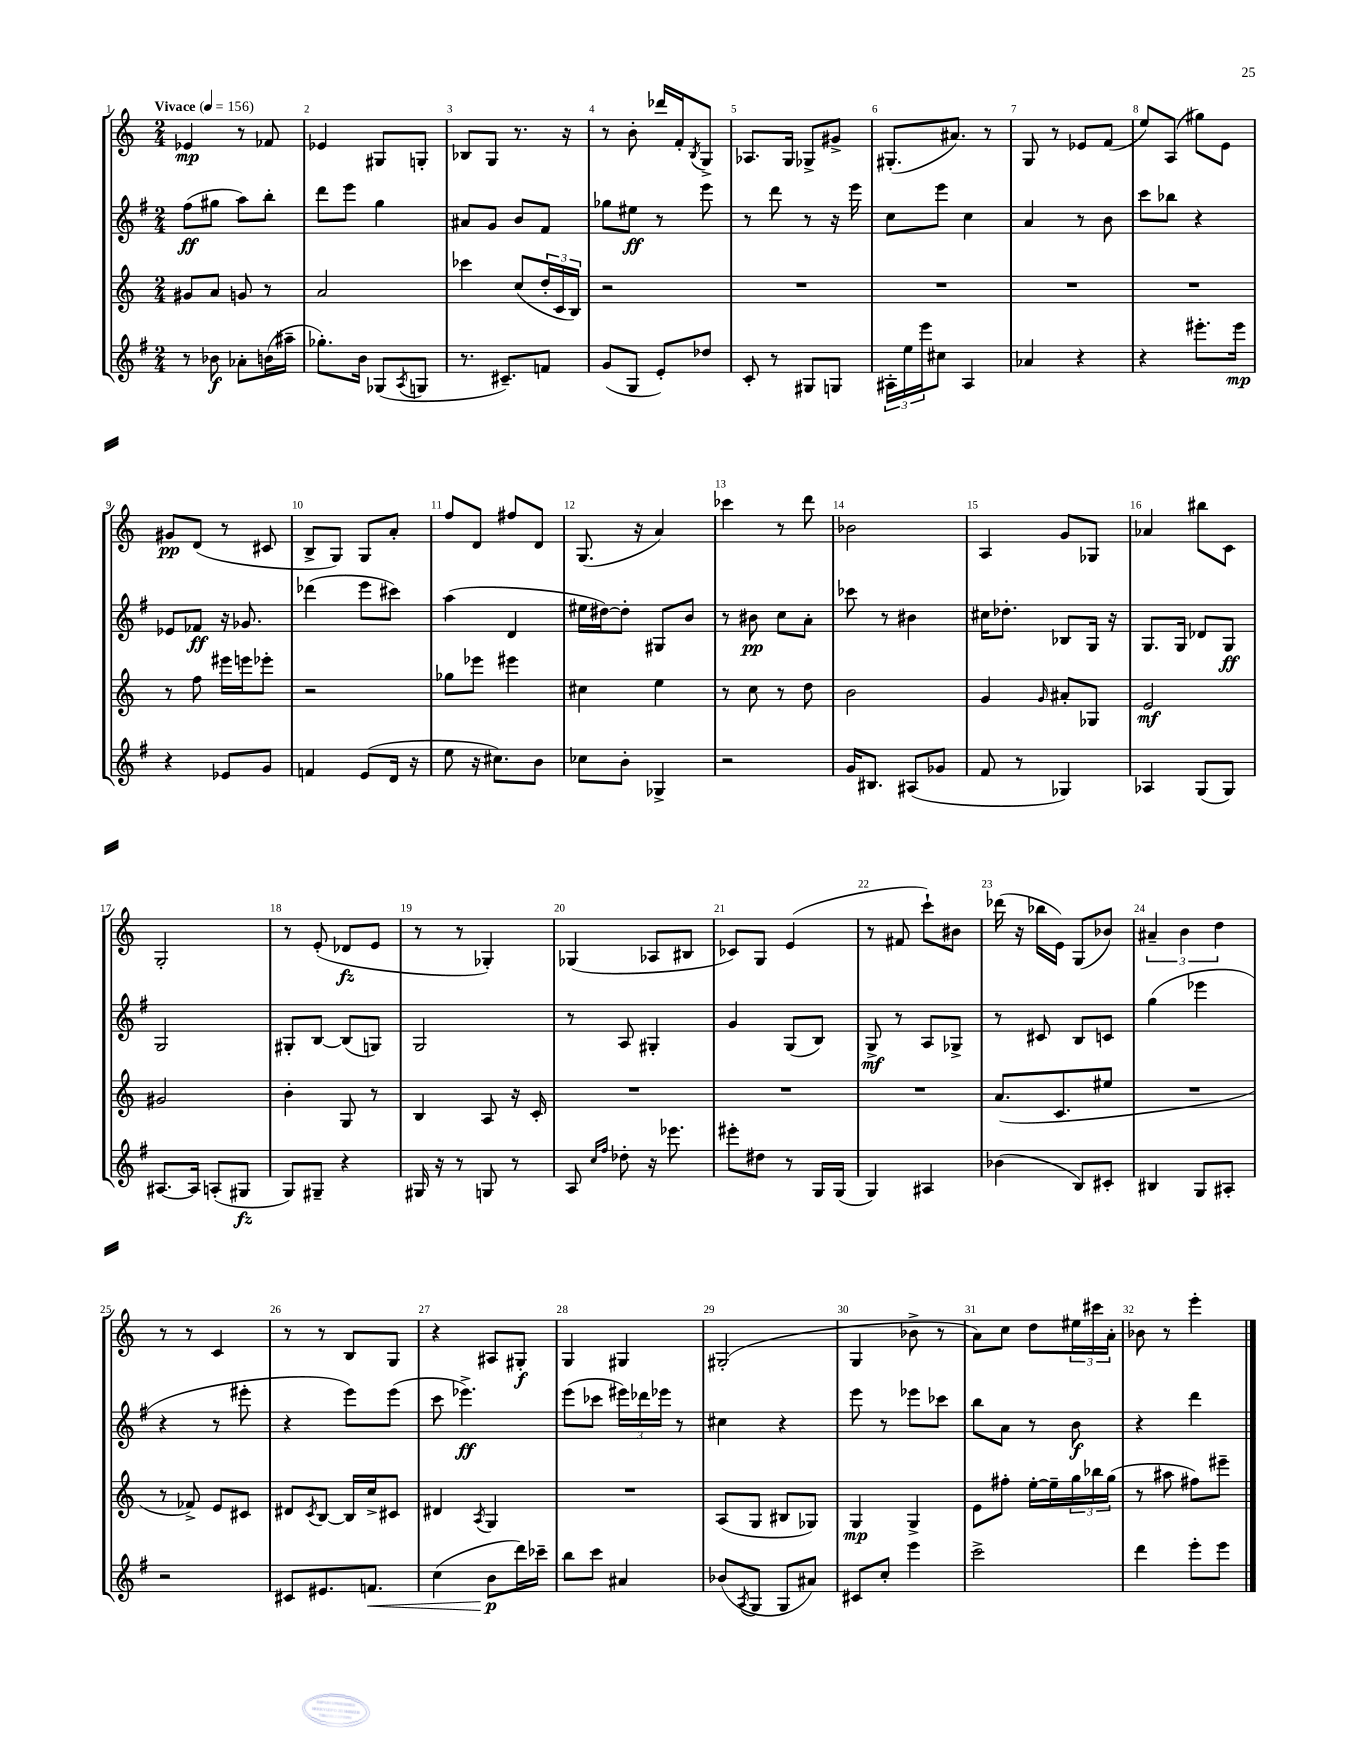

**kern	**kern	**kern	**kern
*staff4	*staff3	*staff2	*staff1
*clefG2	*clefG2	*clefG2	*clefG2
*k[f#]	*k[]	*k[f#]	*k[]
*M2/4	*M2/4	*M2/4	*M2/4
*MM156	*MM156	*MM156	*MM156
8r	8g#/L	(8ff#\L	4e-/
8b-\	8a/J	8gg#\J	.
8a-'\L	8g/	8aa\L)	8r
(16b\L	8r	8bb'\J	8f-/
16aa#~\JJ	.	.	.
=	=	=	=
8.gg-'\L)	2a/	8ddd\L	4e-/
.	.	8eee\J	.
16b\Jk	.	.	.
(8G-/L	.	4gg\	8G#/L
8qA/	.	.	.
8G/J	.	.	8G'/J
=	=	=	=
8.r	4ccc-\	8a#/L	8B-/L
.	.	8g/J	8G/J
8.c#~/L)	.	.	.
.	(8cc/L	8b/L	8.r
8f/J	24dd'/L	8f#/J	.
.	24c/	.	.
.	.	.	16r
.	24B/JJ)	.	.
=	=	=	=
(8g/L	2r	8gg-\L	8r
8G/J	.	8ee#\J	8b'\
8e'/L)	.	8r	16ddd-/LL
.	.	.	16f'/J
.	.	.	8qB/
8dd-/J	.	8eee\	8G^/J
=	=	=	=
8c'/	2r	8r	8.A-/L
8r	.	8ddd\	.
.	.	.	16G/Jk
8G#/L	.	8r	8G-^/L
8G/J	.	16r	8g#^/J
.	.	16eee\	.
=	=	=	=
24A#'\LL	2r	8cc\L	(8.G#'/L
24ee\	.	.	.
24eee\J	.	.	.
8cc#\J	.	8eee\J	.
.	.	.	8.a#/J)
4A#/	.	4cc\	.
.	.	.	8r
=	=	=	=
4a-/	2r	4a/	8G/
.	.	.	8r
4r	.	8r	8e-/L
.	.	8b\	(8f/J
=	=	=	=
4r	2r	8ccc\L	8ee/L)
.	.	8bb-\J	(8A/J
8.eee#'\L	.	4r	8gg#\L)
.	.	.	8e\J
16eee#\Jk	.	.	.
=	=	=	=
4r	8r	8e-/L	8g#/L
.	8ff\	8f-/J	(8d/J
8e-/L	16eee#\LL	16r	8r
.	16eee\J	8.g-/	.
8g/J	8eee-'\J	.	8c#/
=	=	=	=
4f/	2r	(4ddd-\	8B^/L
.	.	.	8G/J)
(8e/L	.	8eee\L	8G/L
16d/Jk	.	8ccc#\J)	8a'/J
16r	.	.	.
=	=	=	=
8ee\	8gg-\L	(4aa\	8ff/L
16r	8eee-\J	.	8d/J
8.cc#\L)	.	.	.
.	4eee#\	4d/	8ff#/L
8b\J	.	.	8d/J
=	=	=	=
8cc-\L	4cc#\	16ee#\LL	(8.G/
.	.	[16dd#\J)	.
8b'\J	.	8dd#'\]J	.
.	.	.	16r
4G-^/	4ee\	8G#/L	4a/)
.	.	8b/J	.
=	=	=	=
2r	8r	8r	4ccc-\
.	8cc\	8b#\	.
.	8r	8cc\L	8r
.	8dd\	8a'\J	8ddd\
=	=	=	=
16g/LK	2b\	8ccc-\	2b-\
8.B#/J	.	.	.
.	.	8r	.
(8A#/L	.	4b#\	.
8g-/J	.	.	.
=	=	=	=
8f#/	4g/	16cc#\LK	4A/
.	.	8.dd-'\J	.
8r	.	.	.
.	16qqg/	.	.
4G-/)	8a#'/L	8B-/L	8g/L
.	8G-/J	16G/Jk	8G-/J
.	.	16r	.
=	=	=	=
4A-/	2e/	8.G/L	4a-/
.	.	16G/Jk	.
(8G/L	.	8d-/L	8bb#\L
8G/J)	.	8G/J	8c\J
=	=	=	=
[8.A#/L	2g#/	2G/	2G'/
16A#/]Jk	.	.	.
(8A'/L	.	.	.
8G#/J	.	.	.
=	=	=	=
8G/L)	4b'\	8G#'/L	8r
8G#~/J	.	[8B/J	(8e'/
4r	8G/	(8B/]L	8d-/L
.	8r	8G/J)	8e/J
=	=	=	=
16G#/	4B/	2G/	8r
16r	.	.	.
8r	.	.	8r
8G/	8A/	.	4G-'/)
8r	16r	.	.
.	16c'/	.	.
=	=	=	=
8A/	2r	8r	(4G-/
16qqcc/LL	.	.	.
16qqff#/JJ	.	.	.
8dd-'\	.	8A/	.
16r	.	4G#'/	8A-/L
8.eee-\	.	.	.
.	.	.	8B#/J
=	=	=	=
8eee#'\L	2r	4g/	8c-/L)
8dd#\J	.	.	8G/J
8r	.	(8G/L	(4e/
16G/LL	.	8B/J)	.
(16G/JJ	.	.	.
=	=	=	=
4G/)	2r	8G^/	8r
.	.	8r	8f#/
4A#/	.	8A/L	8ccc`\L)
.	.	8G-^/J	8b#\J
=	=	=	=
(4b-\	(8.a/L	8r	(16ddd-\
.	.	.	16r
.	.	8c#/	16bb-\LL
.	8.c/	.	16e\JJ)
8B/L)	.	8B/L	(8G/L
8c#'/J	8ee#/J	8c/J	8b-/J)
=	=	=	=
4B#/	2r	(4gg\	6a#~/
.	.	.	6b\
8G/L	.	4eee-\	.
.	.	.	6dd\
8A#'/J	.	.	.
=	=	=	=
2r	8r	4r	8r
.	8f-^/)	.	8r
.	8e/L	8r	4c/
.	8c#/J	8eee#'\	.
=	=	=	=
8c#/L	8d#/L	4r	8r
.	8qc/	.	.
8.e#/	[8B/J	.	8r
.	16B/]LL	8eee\L)	8B/L
8.f/J	16cc^/J	.	.
.	8c#/J	(8eee\J	8G/J
=	=	=	=
(4cc\	4d#/	8ccc\	4r
.	.	4.eee-^\)	.
.	8qA/	.	.
8b\L	4G/	.	8A#/L
16ddd\L)	.	.	8G#'/J
16ccc-~\JJ	.	.	.
=	=	=	=
8bb\L	2r	(8eee\L	4G/
8ccc\J	.	8ccc-\J	.
4a#/	.	24eee#\LL)	4G#/
.	.	24ddd-\	.
.	.	24eee-\JJ	.
.	.	8r	.
=	=	=	=
(8b-/L	(8A/L	4cc#\	(2G#'/
8qA/	.	.	.
8G/J	8G/J	.	.
8G/L	8B#/L	4r	.
8a#/J)	8G-/J)	.	.
=	=	=	=
8c#/L	4G/	8eee\	4G/
8cc'/J	.	8r	.
4eee\	4G^/	8eee-\L	8b-^\
.	.	8ccc-\J	8r
=	=	=	=
2ccc^\	8e\L	8bb\L	8a\L)
.	8ff#'\J	8a\J	8cc\J
.	[16ee'\LL	8r	8dd\L
.	16ee~\]	.	.
.	24gg\	8b\	24ee#\L
.	24bb-\	.	24ccc#\
.	(24gg\JJ	.	24a'\JJ
=	=	=	=
4ddd\	8r	4r	8b-\
.	8aa#\	.	8r
8eee'\L	8ff#\L)	4ddd\	4eee'\
8eee\J	8eee#~\J	.	.
==	==	==	==
*-	*-	*-	*-
